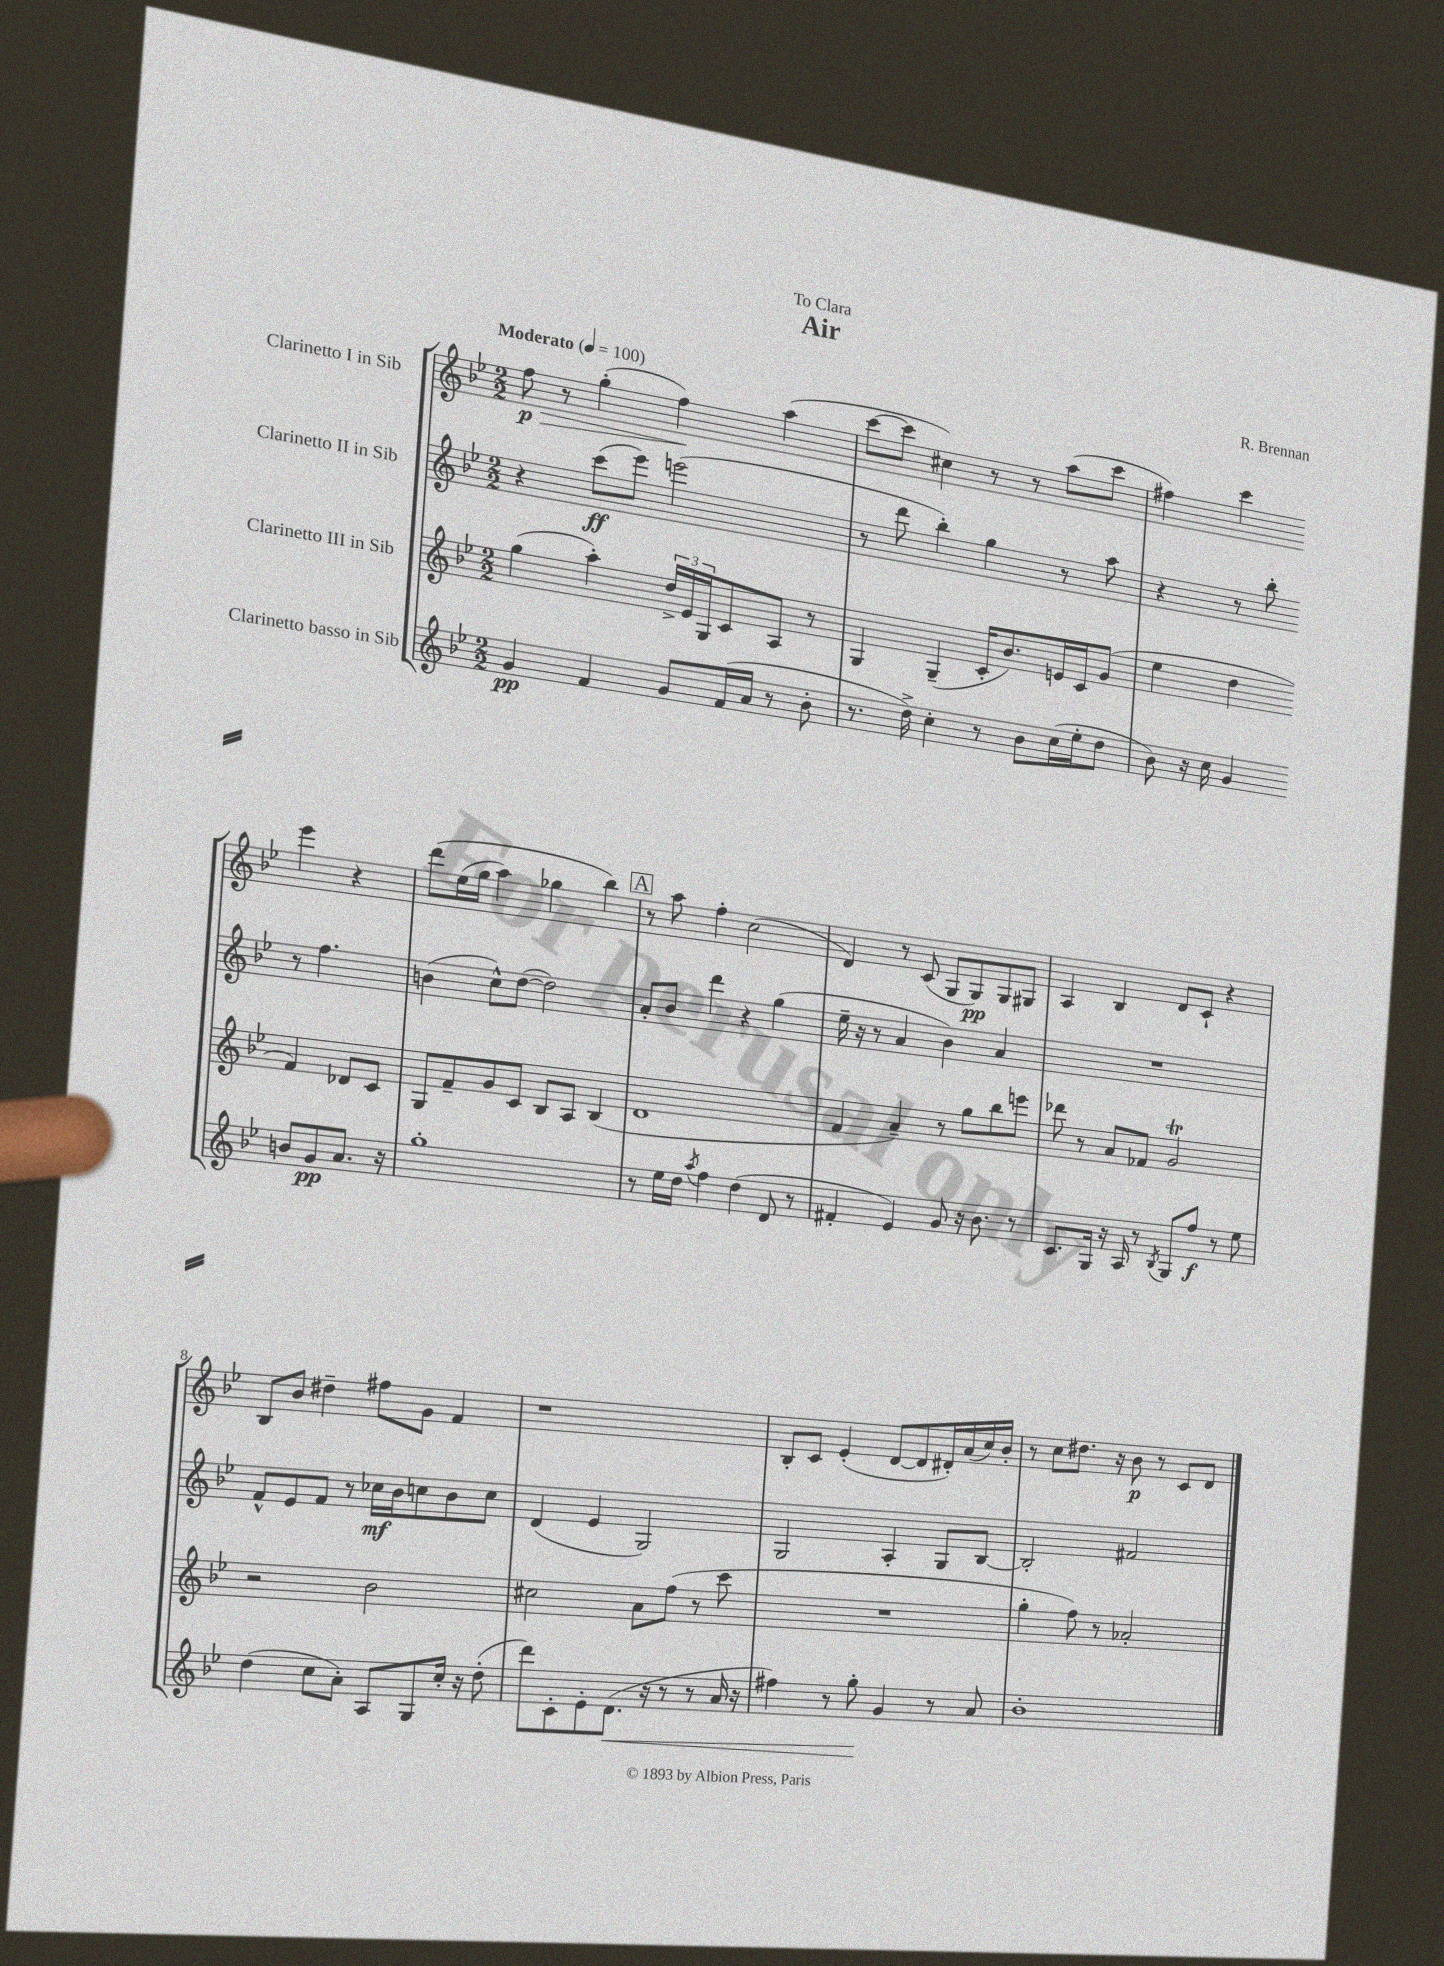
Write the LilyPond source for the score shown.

\header { title = "Air" composer = "R. Brennan" dedication = "To Clara" }
<<
\new StaffGroup <<
\new Staff = "s0" \with { instrumentName = "Clarinetto I in Sib" } {
    \clef treble \key bes \major \numericTimeSignature \time 2/2 \tempo "Moderato" 4 = 100
    f''8\p\> r8 g''4-.( f''4\!) a''4( |
    c'''8~ c'''8 cis''4) r8 r8 a''8( c'''8 |
    fis''4) c'''4 ees'''4 r4 |
    d'''8\( ees''16( g''16 a''4) ges''4 bes''4\) |
    \mark \markup { \box "A" } r8 a''8 f''4-. c''2( |
    d'4) r8 c'8( g8 g8\pp) g8 gis8 |
    a4 bes4 d'8 c'8-! r4 |
    bes8 bes'8 dis''4-- fis''8 g'8 f'4 |
    r1 |
    bes8-. c'8 ees'4-.( d'8~ d'8 dis'16-.) a'16( c''16) bes'16-. |
    r8 c''8 dis''8. r16 bes'8\p r8 c'8 d'8 \bar "|." |
}
\new Staff = "s1" \with { instrumentName = "Clarinetto II in Sib" } {
    \clef treble \key bes \major \numericTimeSignature \time 2/2
    r4 c'''8\ff( ees'''8) e'''2( |
    r8 d'''8 bes''4-.) g''4 r8 a''8 |
    r4 r8 bes''8-. r8 f''4. |
    b'4( c''8-^) d''8~( d''2) |
    \mark \markup { \box "A" } a'8-. bes'8 d'''4 r4 g''4( |
    ees''16-- r16 r8 a'4 bes'4) a'4 |
    R1 |
    f'8-^ ees'8 f'8 r8 ces''16\mf bes'16 c''8 bes'8 c''8 |
    d'4( ees'4 g2) |
    g2 a4-. g8 bes8~ |
    bes2-. fis'2 \bar "|." |
}
\new Staff = "s2" \with { instrumentName = "Clarinetto III in Sib" } {
    \clef treble \key bes \major \numericTimeSignature \time 2/2
    g''4( a''4-.) \tuplet 3/2 { d''16-> ees'16 g16 } c'8 a8 r8 |
    g4 g4--( c'16-. bes'8.) e'16 c'16 g'8( |
    ees''4 d''4 f'4) des'8 c'8 |
    g8 f'8-- g'8 c'8 bes8 a8 bes4( |
    \mark \markup { \box "A" } d'1 |
    f'4 a'4--) r8 g''8 bes''8 e'''8 |
    des'''8 r8 a'8 fes'8 g'2\trill |
    r2 bes'2 |
    cis''2 a'8 f''8( r8 c'''8 |
    R1 |
    g''4-. f''8) r8 aes'2-. \bar "|." |
}
\new Staff = "s3" \with { instrumentName = "Clarinetto basso in Sib" } {
    \clef treble \key bes \major \numericTimeSignature \time 2/2
    g'4\pp f'4 g'8 f'16( a'16 r8 bes'8-. |
    r8. d''16->) c''4-. r8 bes'8 c''16( ees''16-. d''8 |
    bes'8) r16 c''16 g'4 b'8 g'8\pp a'8. r16 |
    g''1-. |
    \mark \markup { \box "A" } r8 ees''16 d''16 \acciaccatura { a''8 } f''4 d''4( d'8 r8 |
    fis'4-. ees'4) g'8 r16 bes'8. r8 |
    c'8. g16 r16 a16 r8 \acciaccatura { bes8 } g8 f''8\f r8 ees''8 |
    d''4( c''8 a'8-.) a8 g8 c''16-. r16 d''8-.( |
    d'''8) c'8-. ees'8-. d'8.\<( r16 r8 r8 a'16 r16 |
    fis''4) r8 g''8-.\! g'4 r8 a'8 |
    bes'1-. \bar "|." |
}
>>
>>
